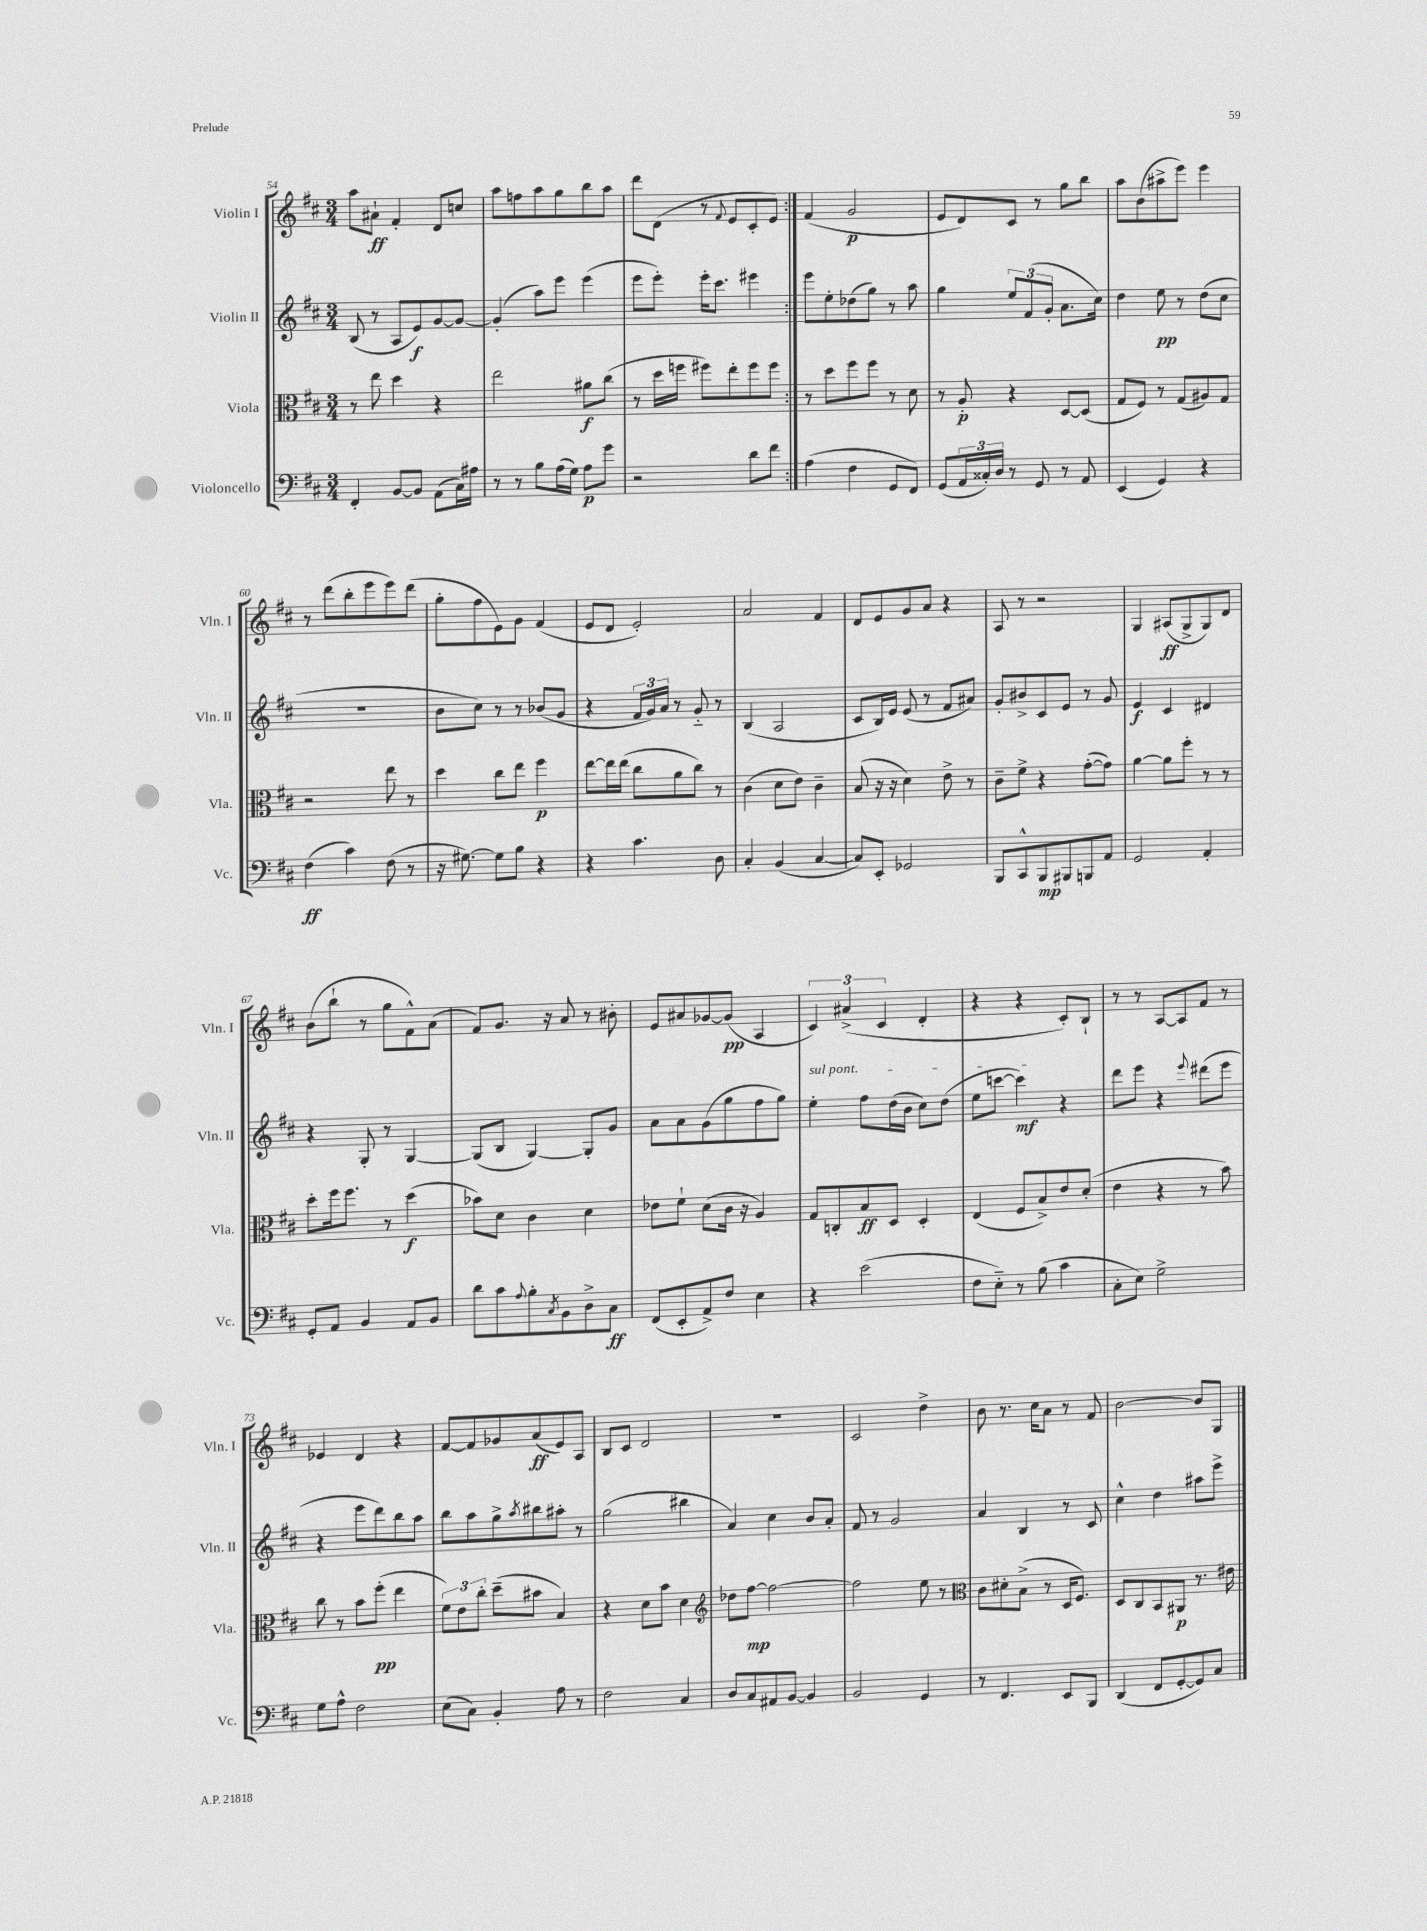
<<
\new StaffGroup <<
\new Staff = "s0" \with { instrumentName = "Violin I" shortInstrumentName = "Vln. I" } {
    \clef treble \key d \major \numericTimeSignature \time 3/4
    \repeat volta 2 { a''8 ais'8-!\ff fis'4-. d'8 c''8 |
    a''8 f''8 a''8 g''8 b''8 a''8 |
    d'''8 d'8( r8 \appoggiatura { fis'8 } e'8 cis'8-. e'8) | }
    fis'4( g'2\p |
    e'8 d'8) cis'8 r8 g''8 b''8 |
    a''8 b'8( ais''8-> e'''8) e'''4 |
    r8 d'''8( b''8-. e'''8 e'''8) d'''8( |
    g''8-. fis''8 e'8) g'8 fis'4( |
    e'8 d'8 e'2-.) |
    a'2 fis'4 |
    d'8 e'8 g'8 a'8 r4 |
    a8 r8 r2 |
    g4 ais8\ff( g8-> g8) d'8 |
    b'8( b''8-! r8 g''8 fis'8-^) a'8( |
    fis'8) g'8. r16 a'8 r8 bis'8-. |
    e'8 ais'8 ges'8~ ges'8\pp( a4 |
    \tuplet 3/2 { cis'4) ais'4->( cis'4 } d'4-. |
    r4 r4 cis'8-.) b8-! |
    r8 r8 a8~ a8 fis'8 r8 |
    ees'4 d'4 r4 |
    fis'8~ fis'8 ges'8 a'8\ff( e'8) a8 |
    b8 cis'8 d'2 |
    R2. |
    cis'2 d''4-> |
    b'8 r8. cis''16 a'8 r8 fis'8 |
    b'2~ b'8 g8 \bar "|." |
}
\new Staff = "s1" \with { instrumentName = "Violin II" shortInstrumentName = "Vln. II" } {
    \clef treble \key d \major \numericTimeSignature \time 3/4
    \repeat volta 2 { b8( r8 a8 e'8\f) g'8~ g'8~ |
    g'4-.( a''8) e'''8 e'''4( |
    e'''8 e'''8-.) e'''16-. cis'''8. eis'''4 | }
    e'''8 e''8-. des''8( g''8) r8 a''8 |
    g''4 \tuplet 3/2 { e''8 fis'8( g'8-. } a'8. cis''16) |
    d''4 e''8\pp r8 d''8( cis''8 |
    R2. |
    b'8 cis''8) r8 r8 bes'8( g'8 |
    r4 \tuplet 3/2 { fis'16 g'16) a'16 } r8 g'8-_ r8 |
    b4( a2 |
    cis'8 b16) e'16 e'8( r8 fis'8 ais'8) |
    g'8-. bis'8-> cis'8 e'8 r8 g'8 |
    e'4\f cis'4 dis'4 |
    r4 g8-. r8 g4~ |
    g8( b8 g4~) g8-. g'8 |
    a'8 a'8 g'8( g''8 fis''8 g''8) |
    \once \override TextSpanner.bound-details.left.text = \markup { \italic "sul pont." } e''4-.\startTextSpan fis''8 d''16( b'16 cis''8) d''8( |
    e''8 c'''8~ c'''4\mf\stopTextSpan) r4 |
    d'''8 e'''8 r4 \appoggiatura { e'''8 } dis'''8( e'''8 |
    r4 e'''8 d'''8) b''8 a''8 |
    b''8 a''8 g''8-> \acciaccatura { a''8 } bis''8 ais''8-. r8 |
    g''2( bis''4 |
    a'4) cis''4 b'8 a'8-. |
    fis'8 r8 g'2 |
    a'4 b4 r8 cis'8 |
    cis''4-^ d''4 ais''8 e'''8-> \bar "|." |
}
\new Staff = "s2" \with { instrumentName = "Viola" shortInstrumentName = "Vla." } {
    \clef alto \key d \major \numericTimeSignature \time 3/4
    \repeat volta 2 { r8 e''8 d''4 r4 |
    e''2 ais'8\f cis''8( |
    r8 d''16 f''16 fis''8) e''8-. fis''8 fis''8 | }
    r8 d''8 fis''8 fis''8 r8 d'8 |
    r8 a8-.\p r4 d8~ d8( |
    g8 fis8) r8 g8( ais8) g8 |
    r2 e''8 r8 |
    d''4 cis''8 e''8 fis''4\p |
    e''8~ e''16 e''16( cis''8 a'8 cis''8) r8 |
    cis'4( d'8 e'8) cis'4-- |
    b8( r16 r16 d'4) e'8-> r8 |
    cis'8-- fis'8-> r4 g'8~-.( g'8) |
    a'4~ a'8 fis''8-. r8 r8 |
    d''8-. fis''16 fis''8. r8 d''4\f( |
    bes'8) d'8 cis'4 d'4 |
    ees'8 fis'8-! d'8( cis'16 r16 a4) |
    g8 c8-. b8\ff d8 d4-. |
    e4( fis8 b8->) e'8 d'8-.( |
    e'4 r4 r8 b'8) |
    cis''8 r8 b'8 fis''8-.\pp( e''4 |
    \tuplet 3/2 { fis'8) e'8 cis''8-. } d''8--( bis'8 b4) |
    r4 d'8 b'8 d'4 |
    \clef treble des''8 fis''8~\mp fis''2~ |
    fis''2 e''8 r8 |
    \clef alto cis'8 dis'8-. b8->( r8 d16 fis8.) |
    d8 cis8 b,8 ais,8\p r8. eis'16 \bar "|." |
}
\new Staff = "s3" \with { instrumentName = "Violoncello" shortInstrumentName = "Vc." } {
    \clef bass \key d \major \numericTimeSignature \time 3/4
    \repeat volta 2 { fis,4-. b,8~ b,8 a,8( cis16) ais16 |
    r8 r8 b8 a16( g16) a8\p g'8 |
    r2 d'8 fis'8 | }
    a4( fis4 g,8 fis,8) |
    g,8( \tuplet 3/2 { a,16 cisis16-.) d16 } r8 g,8 r8 a,8 |
    e,4( g,4) r4 |
    fis4\ff( cis'4) fis8( r8 |
    r16 gis8.~) gis8 b8 r4 |
    r4 cis'4. d8 |
    cis4-. b,4( cis4~ |
    cis8) e,8-. ges,2 |
    b,,8 cis,8-^ b,,8\mp bis,,8 b,,8 a,8 |
    g,2 a,4-. |
    g,8-. a,8 b,4 a,8 b,8 |
    d'8 cis'8 \appoggiatura { a8 } b8-. \acciaccatura { cis8 } b,8 d8-> cis8\ff |
    fis,8( e,8-. a,8->) fis8 e4 |
    r4 e'2( |
    fis8 e8-_) r8 b8( cis'4 |
    cis8-. e8) g2-> |
    g8 a8-^ fis2 |
    e8( cis8) b,4-. a8 r8 |
    fis2 cis4 |
    d8 cis8 ais,8 b,8~ b,4 |
    b,2 g,4 |
    r8 fis,4. e,8 b,,8 |
    d,4( fis,8 g,8~-. g,8) cis8 \bar "|." |
}
>>
>>
\layout { \context { \Score currentBarNumber = #54 } }
